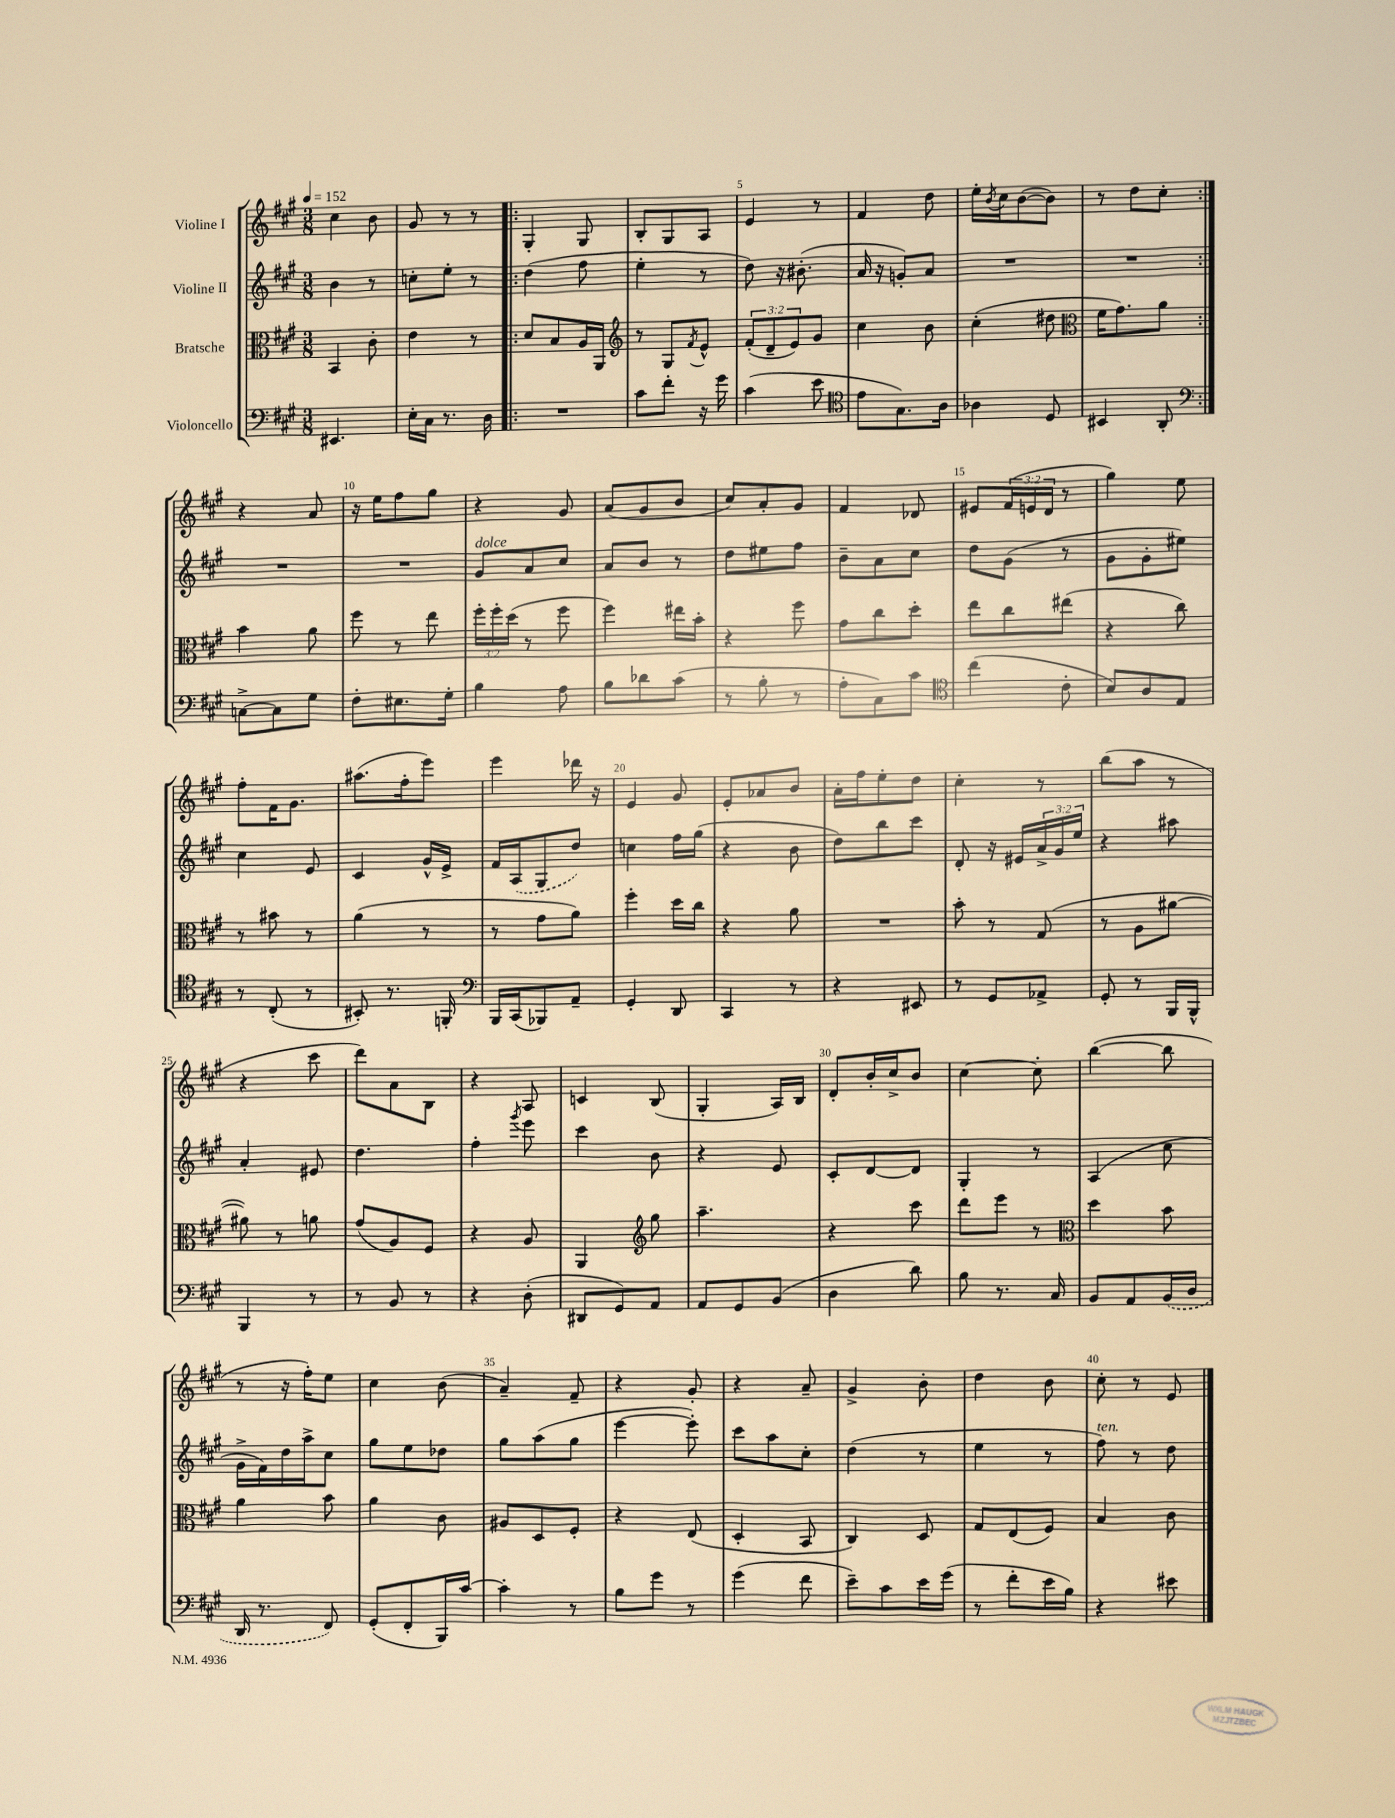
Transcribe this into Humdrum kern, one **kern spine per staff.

**kern	**kern	**kern	**kern
*part4	*part3	*part2	*part1
*staff4	*staff3	*staff2	*staff1
*I"Violoncello	*I"Bratsche	*I"Violine II	*I"Violine I
*clefF4	*clefC3	*clefG2	*clefG2
*k[f#c#g#]	*k[f#c#g#]	*k[f#c#g#]	*k[f#c#g#]
*M3/8	*M3/8	*M3/8	*M3/8
*MM152	*MM152	*MM152	*MM152
=1	=1	=1	=1
4.EE#X/	4BB/	4b\	4cc#\
.	8c#'\	8r	8b\
=2	=2	=2	=2
16E'\LL	4e\	8ccn'\L	8g#/
16C#\JJ	.	.	.
8.r	.	8ee'\J	8r
.	8r	8r	8r
16D\	.	.	.
=3!|:	=3!|:	=3!|:	=3!|:
4.r	8d/L	(4dd\	4G#'/
.	8B/	.	.
.	16A/L	8ff#\	8G#/
.	16AA/JJ	.	.
=4	=4	=4	=4
*	*clefG2	*	*
8c#\L	8r	4ee'\	8B'/L
8f#'\J	8G#/L	.	8G#/
.	8qf#/	.	.
16r	8e^^/J	8r	8A/J
16g#\	.	.	.
=5	=5	=5	=5
(4c#\	(12f#'/L	8dd\)	4e/
.	12d~/	.	.
.	.	16r	.
.	12e/)	.	.
.	.	(8.b#X'\	.
8e\	8g#/J	.	8r
=6	=6	=6	=6
*clefC4	*	*	*
8e\L	4cc#\	16a/	4f#/
.	.	16r	.
8.G#\)	.	8gn'/L)	.
.	8b\	8a/J	8dd\
16A\Jk	.	.	.
=7	=7	=7	=7
4A-X\	(4cc#'\	4.r	16ee'\LL
.	.	.	8qb/
.	.	.	16cc#\J
.	.	.	([8b\
8D/	8dd#X\	.	8b\J])
=8	=8	=8	=8
*	*clefC3	*	*
4BB#X/	16f#\KL	4.r	8r
.	8.g#\)	.	.
.	.	.	8dd\L
8AA'/	8a\J	.	8cc#'\J
!!LO:LB:g=z
=9:|!	=9:|!	=9:|!	=9:|!
*clefF4	*	*	*
[8Cn^\L	4b\	4.r	4r
8C\]	.	.	.
8G#\J	8a\	.	8a/
=10	=10	=10	=10
8F#'\L	8ff#\	4.r	16r
.	.	.	16ee\KL
8.E#X\	8r	.	8ff#\
.	8ee\	.	8gg#\J
16G#'\Jk	.	.	.
=11	=11	=11	=11
!	!	!LO:TX:a:i:t=dolce	!
4B\	24ff#'\LL	8g#/L	4r
.	24ff#'\	.	.
.	(24dd\JJ	.	.
.	8r	8a/	.
8A\	8ff#\	8cc#/J	8g#/
=12	=12	=12	=12
8B\L	4ff#\)	8a/L	(8a/L
8d-X\	.	8b/J	8g#/
(8c#\J	16ee#X\LL	8r	8b/J
.	16b'\JJ	.	.
=13	=13	=13	=13
8r	4r	8dd\L	8cc#/L)
8B'\	.	8ee#X\	8a'/
8r	8ff#\	8ff#\J	8g#/J
=14	=14	=14	=14
8A'\L	8g#\L	8b~\L	4f#/
8C#\)	8cc#\	8a\	.
8c#\J	8dd'\J	8cc#\J	8d-X/
=15	=15	=15	=15
*clefC4	*	*	*
(4cc#\	8ee\L	8dd\L	8e#X/L
.	8cc#\	(8g#\J	(24f#/L
.	.	.	24en/
.	.	.	24d/JJ
8c#'\	(8ee#X\J	8r	8r
=16	=16	=16	=16
8B/L)	4r	8g#\L	4gg#\)
8A/	.	8g#'\	.
8E/J	8cc#\)	8ee#X\J)	8ee\
!!LO:LB:g=z
=17	=17	=17	=17
8r	8r	4cc#\	8ff#'\L
(8C#'/	8b#X\	.	16f#\K
.	.	.	8.g#\J
8r	8r	8e/	.
=18	=18	=18	=18
8BB#X'/)	(4a\	4c#/	(8.aa#X\L
8.r	.	.	.
.	.	.	16ff#'\k
.	8r	16g#^^/LL	8eee\J)
16FFn'/	.	16e^/JJ	.
=19	=19	=19	=19
*clefF4	*	*	*
16BBB/LL	8r	16f#/LL	4eee\
(16CC#/J	.	(16A/J	.
8BBB-X/)	8g#\L	8G#/	.
8AA~/J	8a\J)	8dd/J)	16ddd-X\
.	.	.	16r
=20	=20	=20	=20
4GG#'/	4ff#'\	4ccn\	4e/
8DD/	16dd\LL	16ff#\LL	8g#/
.	16cc#\JJ	(16gg#\JJ	.
=21	=21	=21	=21
4CC#/	4r	4r	8e'/L
.	.	.	8a-X/
8r	8a\	8b\	8b/J
=22	=22	=22	=22
4r	4.r	8dd\L)	16a'\LL
.	.	.	16ff#\J
.	.	8bb\	8ee'\
8EE#X/	.	8ccc#\J	8dd\J
=23	=23	=23	=23
8r	8b'\	8d'/	4cc#'\
8GG#/L	8r	16r	.
.	.	16e#X/LL	.
8AA-X^/J	(8G#/	24a^/	8r
.	.	24g#/	.
.	.	24ee/JJ	.
=24	=24	=24	=24
8GG#'/	8r	4r	(8bb\L
8r	8A\L	.	8aa\J
16BBB/LL	[8a#X\J	8aa#X\	8r
16BBB^^/JJ	.	.	.
!!LO:LB:g=z
=25	=25	=25	=25
4BBB/	8a#X\])	4a'/	4r
.	8r	.	.
8r	8an\	8e#X/	8ccc#\
=26	=26	=26	=26
8r	(8g#/L	4.dd\	8ddd\L)
8BB/	8A/)	.	8a\
8r	8F#/J	.	8B\J
=27	=27	=27	=27
4r	4r	4ff#'\	4r
.	.	8qggg#/	.
(8D'\	8A/	8eee\	8A/
=28	=28	=28	=28
8DD#X/L	4AA/	4ccc#\	4cn/
8GG#/)	.	.	.
*	*clefG2	*	*
8AA/J	8gg#\	8b\	(8B/
=29	=29	=29	=29
8AA/L	4.aa~\	4r	4G#'/
8GG#/	.	.	.
(8BB/J	.	8e/	16A/LL)
.	.	.	16B/JJ
=30	=30	=30	=30
4D\	4r	8c#'/L	8d'/L
.	.	[8d/	16b'/L
.	.	.	16cc#^/J
8d\)	8ccc#\	8d/J]	8b/J
=31	=31	=31	=31
8B\	8ddd\L	4G#'/	[4cc#\
8.r	8eee\J	.	.
.	8r	8r	8cc#'\]
16C#/	.	.	.
=32	=32	=32	=32
*	*clefC3	*	*
8BB/L	4dd\	(4A/	([4bb\
8AA/	.	.	.
(16BB/L	8b\	8cc#\	8bb\]
16D/JJ	.	.	.
!!LO:LB:g=z
=33	=33	=33	=33
16DD/	4a\	16g#^\LL	8r
8.r	.	16f#\)	.
.	.	16dd\	16r
.	.	16aa^\J	16ff#'\KL)
8FF#/)	8b\	8cc#\J	8ee\J
=34	=34	=34	=34
(8GG#'/L	4a\	8gg#\L	4cc#\
8FF#'/	.	8ee\	.
16BBB/L)	8c#\	8dd-X\J	(8b\
[16c#/JJ	.	.	.
=35	=35	=35	=35
4c#'\]	8A#X/L	8gg#\L	4a~/)
.	8D/	(8aa\	.
8r	8F#'/J	8gg#\J	8f#~/
=36	=36	=36	=36
8B\L	4r	[4eee\	4r
8g#\J	.	.	.
8r	(8E/	8eee'\])	8g#'/
=37	=37	=37	=37
(4g#\	4D'/	8ccc#\L	4r
.	.	8aa\	.
8f#\	8BB/	8cc#'\J	8a~/
=38	=38	=38	=38
8e~\L)	4C#/)	(4dd\	4g#^/
8c#\	.	.	.
16e\L	8D/	8r	8b'\
(16g#\JJ	.	.	.
=39	=39	=39	=39
8r	8G#/L	4ee\	4dd\
8f#'\L	(8E/	.	.
16e\L	8F#/J)	8r	8b\
16B\JJ)	.	.	.
=40	=40	=40	=40
!	!	!LO:TX:a:i:t=ten.	!
4r	4B/	8ff#\)	8cc#'\
.	.	8r	8r
8e#X\	8c#\	8dd\	8e/
==	==	==	==
*-	*-	*-	*-
